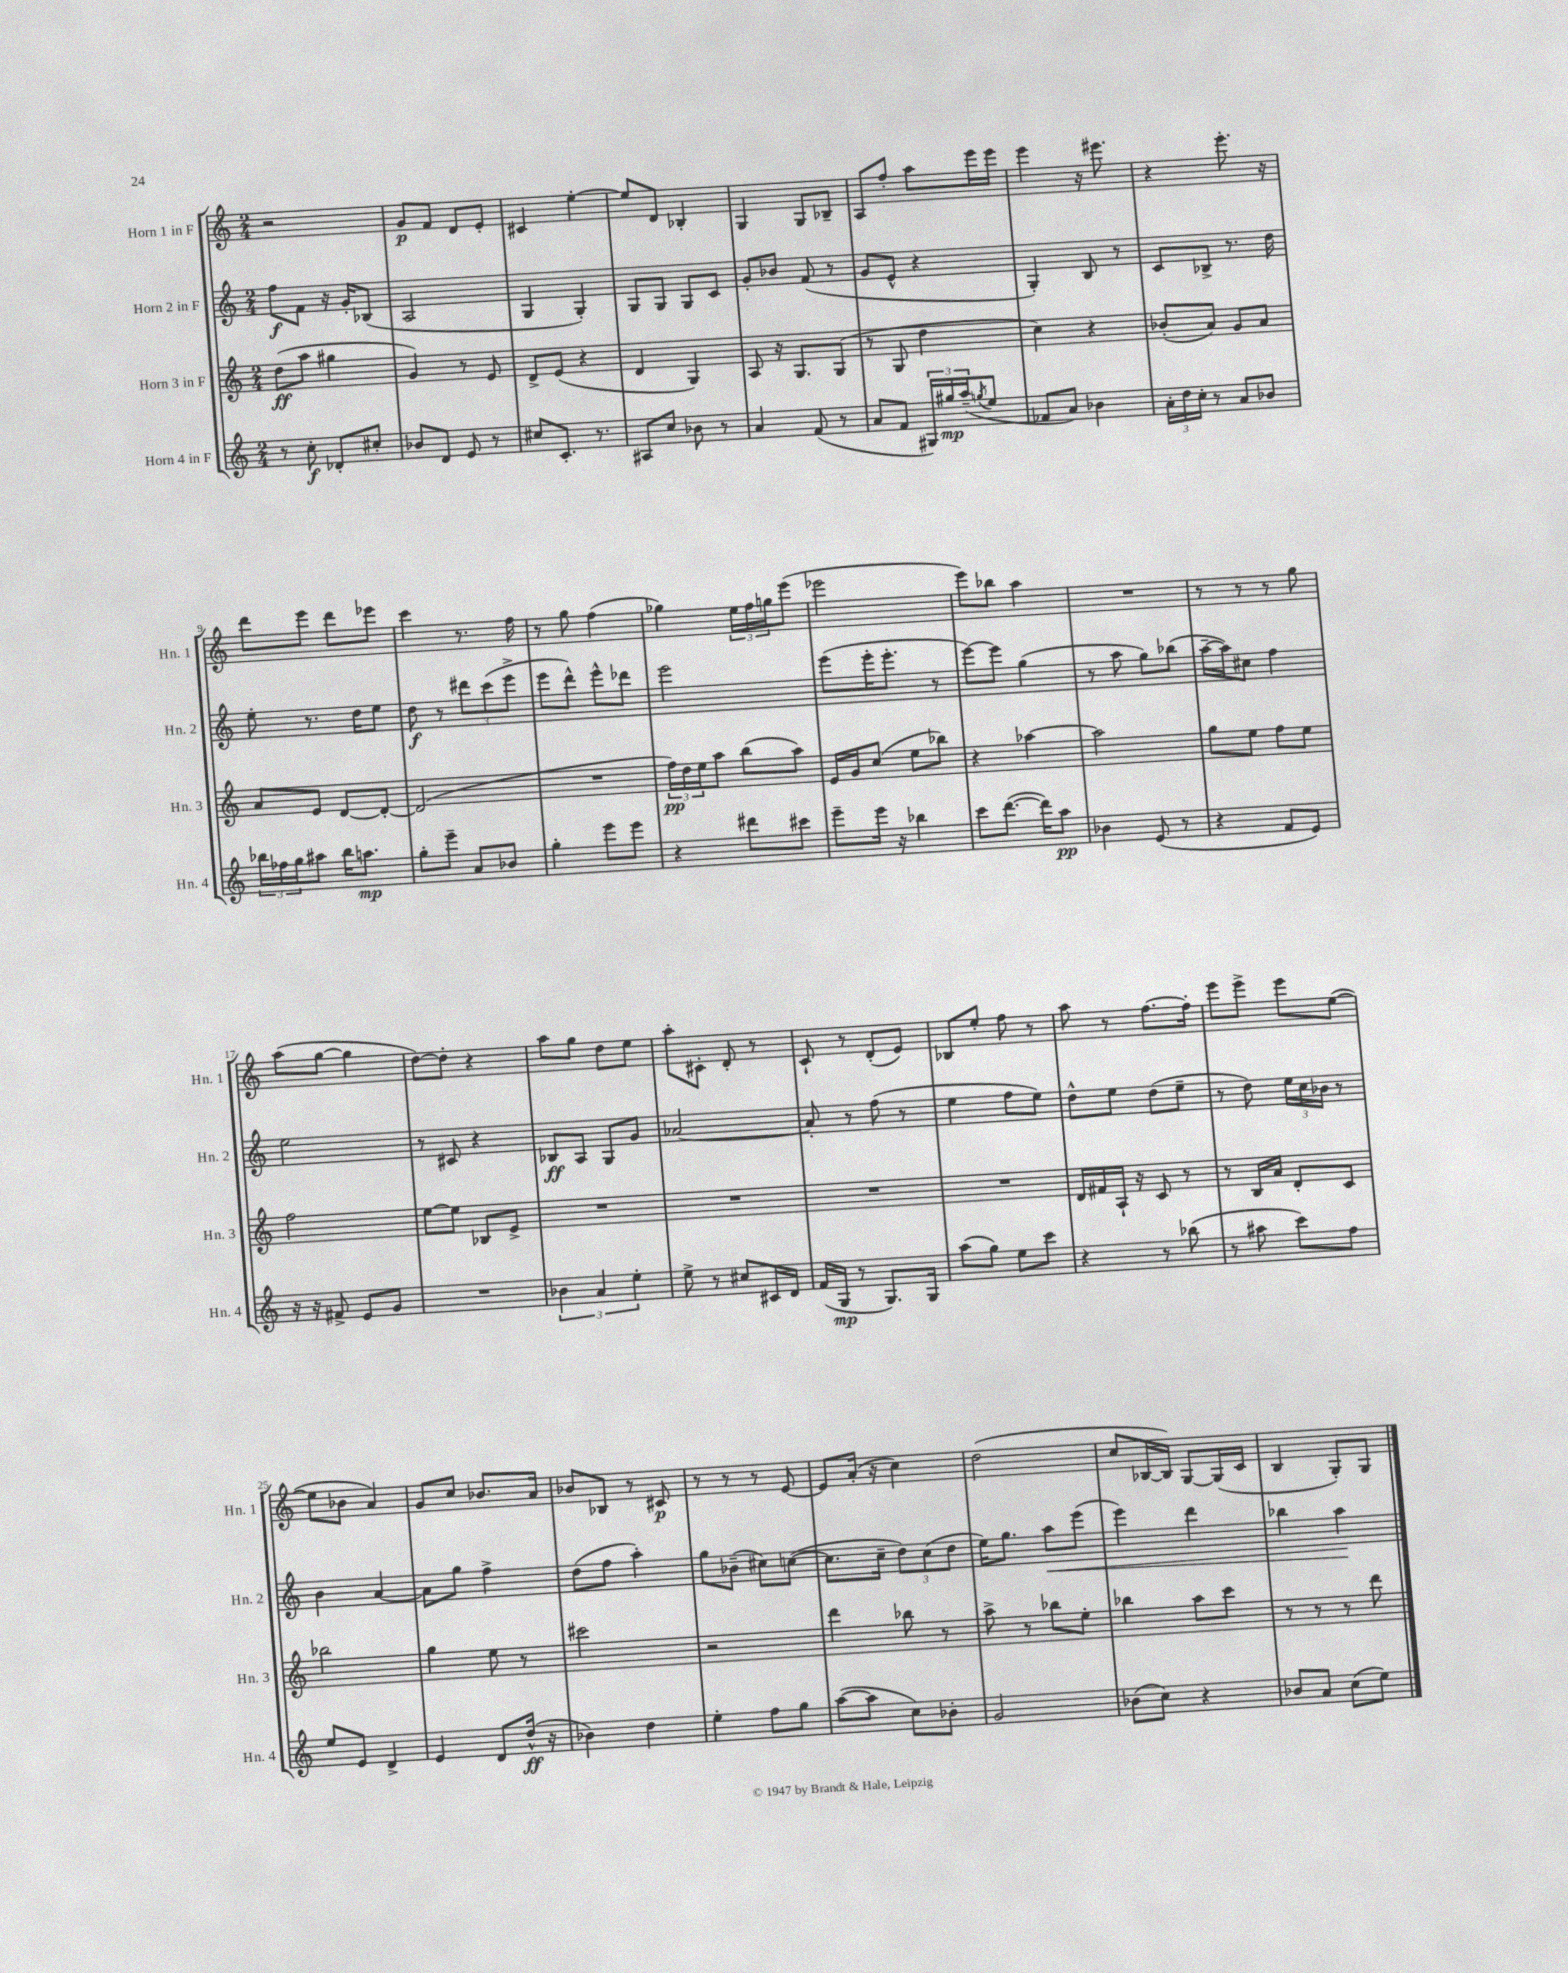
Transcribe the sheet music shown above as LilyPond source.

<<
\new StaffGroup <<
\new Staff = "s0" \with { instrumentName = "Horn 1 in F" shortInstrumentName = "Hn. 1" } {
    \clef treble \key c \major \numericTimeSignature \time 2/4
    r2 |
    g'8\p f'8 d'8 e'8-. |
    cis'4 e''4~-. |
    e''8 d'8 bes4-. |
    g4 g8 bes8-- |
    a8 f''8-. a''8 e'''16 e'''16 |
    e'''4 r16 eis'''8. |
    r4 e'''8.-. r16 |
    d'''8 e'''8 d'''8 ees'''8 |
    c'''4 r8. f''16 |
    r8 g''8 f''4( |
    ges''4) \tuplet 3/2 { e''16 f''16 g''16 } e'''8( |
    ees'''2 |
    e'''8) bes''8 a''4 |
    R2 |
    r8 r8 r8 g''8 |
    a''8( g''8~ g''4 |
    d''8~) d''8-. r4 |
    a''8 g''8 d''8 e''8 |
    a''8-. cis'8-. d'8-. r8 |
    c'8-! r8 d'8-.( e'8) |
    bes8 e''8-. f''8 r8 |
    a''8 r8 f''8.~ f''16-. |
    e'''8 e'''8-> e'''8 e''8~( |
    e''8 bes'8 a'4) |
    g'8 c''8 bes'8. a'16 |
    bes'8 bes8 r8 cis'8\p |
    r8 r8 r8 e'8~ |
    e'8 a'16-.( r16 c''4) |
    d''2( |
    c''8 bes16~ bes16) g8~ g16( c'16 |
    b4 g8-.) g8 \bar "|." |
}
\new Staff = "s1" \with { instrumentName = "Horn 2 in F" shortInstrumentName = "Hn. 2" } {
    \clef treble \key c \major \numericTimeSignature \time 2/4
    f''8\f f'8 r16 g'16-. bes8( |
    a2 |
    g4 g4-.) |
    g8 g8 g8 c'8 |
    g'8-. bes'8 f'8( r8 |
    g'8 e'8-^ r4 |
    g4-.) b8 r8 |
    c'8 bes8-> r8. d''16 |
    e''8-. r8. d''16 e''8 |
    d''8\f r8 \tuplet 3/2 { dis'''8 c'''8( e'''8-> } |
    e'''8 d'''8-^) e'''8-^ des'''8 |
    e'''2 |
    e'''8( e'''16-. e'''8.-. r8 |
    e'''8~) e'''8 g''4( |
    r8 a''8 g''8) bes''8( |
    a''16~-- a''16) cis''8 f''4 |
    e''2 |
    r8 cis'8 r4 |
    bes8\ff a8 g8 g'8 |
    aes'2~ |
    aes'8-. r8 f''8( r8 |
    e''4 f''8 e''8) |
    d''8-^ e''8 d''8( e''8-- |
    r8 d''8) \tuplet 3/2 { e''16 c''16 bes'16 } r8 |
    b'4 a'4~ |
    a'8 g''8 f''4-> |
    d''8( f''8 a''4-.) |
    g''8 bes'8--( cis''8) c''8~( |
    c''8. c''16-- \tuplet 3/2 { d''8) c''8( d''8 } |
    e''16) g''8. a''8\< e'''8( |
    e'''4) d'''4 |
    bes''4 a''4\! \bar "|." |
}
\new Staff = "s2" \with { instrumentName = "Horn 3 in F" shortInstrumentName = "Hn. 3" } {
    \clef treble \key c \major \numericTimeSignature \time 2/4
    d''8\ff( a''8 gis''4 |
    g'4) r8 e'8 |
    d'8-> e'8( r4 |
    d'4 g4) |
    a8 r16 g8. g8( |
    r8 g8 d''4 |
    c''4) r4 |
    bes'8-.( a'8) g'8 a'8 |
    a'8 e'8 d'8~ d'8~-. |
    d'2( |
    R2 |
    \tuplet 3/2 { f''16\pp) d''16 e''16 } a''8 b''8( a''8) |
    e'16 g'16 c''8( e''8 bes''8) |
    r4 aes''4~ |
    aes''2 |
    g''8 e''8 f''8 e''8 |
    f''2 |
    e''8~ e''8 bes8 e'8-> |
    R2 |
    R2 |
    R2 |
    R2 |
    d'16 fis'16 a16-! r16 c'8 r8 |
    r8 b16 a'16 d'8-. c'8 |
    bes''2 |
    g''4 e''8 r8 |
    cis'''2 |
    r2 |
    d'''4 bes''8 r8 |
    a''8-> r8 bes''8 e''8-. |
    bes''4 a''8 c'''8 |
    r8 r8 r8 d'''8 \bar "|." |
}
\new Staff = "s3" \with { instrumentName = "Horn 4 in F" shortInstrumentName = "Hn. 4" } {
    \clef treble \key c \major \numericTimeSignature \time 2/4
    r8 c''8-.\f des'8-. cis''8-. |
    bes'8 d'8 e'8 r8 |
    cis''8 c'8.-. r8. |
    ais8 c''8 bes'8 r8 |
    a'4 f'8( r8 |
    a'8 f'8 \tuplet 3/2 { gis16) gis''16\mp a''16--( } \acciaccatura { g''8 } e''8 |
    fes'8 a'8) bes'4 |
    \tuplet 3/2 { a'16-. d''16 c''16-. } r8 a'8 bes'8 |
    \tuplet 3/2 { bes''16 fes''16 g''16 } ais''8 bes''16 a''8.\mp |
    g''8-. e'''8-- a'8 bes'8 |
    g''4-. e'''8 e'''8 |
    r4 dis'''8 cis'''8 |
    e'''8-- e'''16 r16 bes''4 |
    c'''8 d'''8.~( d'''16) a''8\pp |
    bes'4 e'8( r8 |
    r4 f'8 e'8) |
    r16 r16 fis'8-> e'8 g'8 |
    R2 |
    \tuplet 3/2 { bes'4 a'4 e''4-. } |
    e''8-> r8 cis''8 cis'16 d'16 |
    f'16( g16\mp r8 g8.) g16 |
    a''8( g''8) e''8 c'''8 |
    r4 r8 bes''8( |
    r8 ais''8 c'''8) f''8 |
    e''8 e'8 d'4-> |
    e'4 d'8 d''16-^\ff( r16 |
    bes'4) d''4 |
    e''4-. f''8 g''8 |
    a''8~( a''8 c''8) bes'8-. |
    g'2 |
    bes'8( c''8) r4 |
    bes'8 a'8 c''8( e''8) \bar "|." |
}
>>
>>
